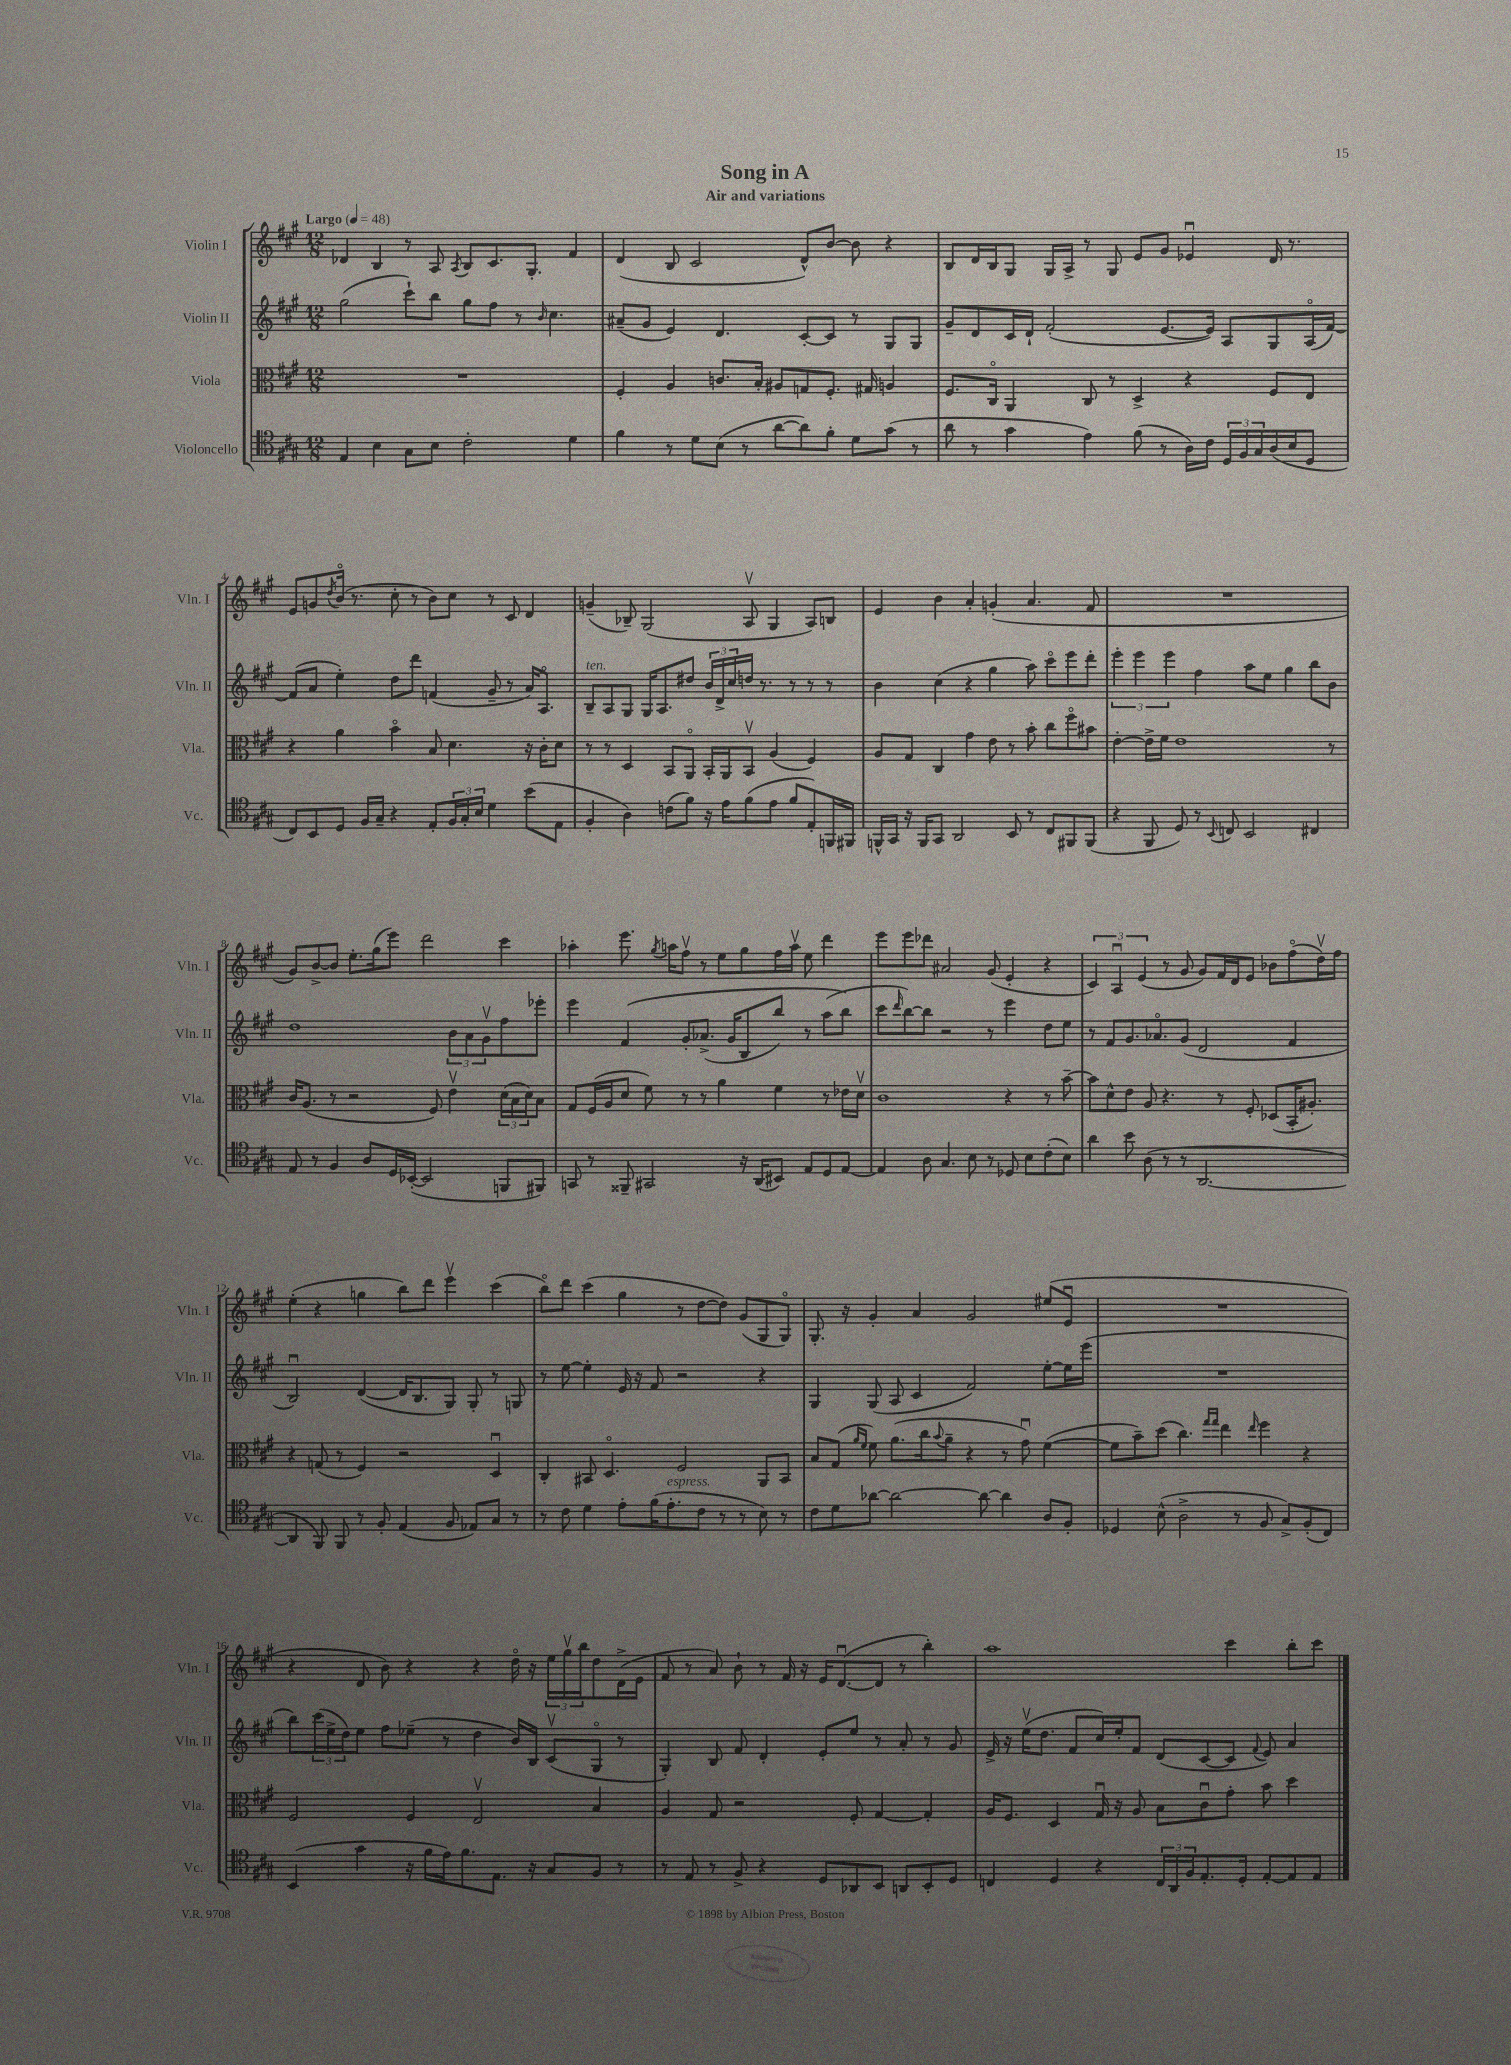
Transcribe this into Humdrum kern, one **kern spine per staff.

**kern	**kern	**kern	**kern
*staff4	*staff3	*staff2	*staff1
*clefC4	*clefC3	*clefG2	*clefG2
*k[f#c#g#]	*k[f#c#g#]	*k[f#c#g#]	*k[f#c#g#]
*M12/8	*M12/8	*M12/8	*M12/8
*MM48	*MM48	*MM48	*MM48
4E/	1.r	(2gg#\	4d-/
4B\	.	.	4B/
8G#\L	.	8ccc#`\L)	8r
8B\J	.	8bb\J	8A/
.	.	.	8qA/
2c#'\	.	8gg#\L	8B/L
.	.	8ff#\J	8.c#/
.	.	8r	.
.	.	.	8.G#'/J
.	.	16qqb/	.
.	.	4.cc#\	.
4d\	.	.	4f#/
=	=	=	=
4f#\	4F#'/	(8a#~/L	(4d/
.	.	8g#/J	.
8r	4A/	4e/)	8B/
8d\L	.	.	2c#/
(8B\J	8.c/L	4.d/	.
8r	.	.	.
.	16B'/Jk	.	.
[8a\L	8A#/L	.	.
8a\])	8G/	[8c#'/L	8d^^/L)
8f#'\J	8.F#'/J	8c#/]J	[8b/J
8d\L	.	8r	8b\]
.	16G#/	.	.
(8g#\J	4A/	8G#/L	4r
8r	.	8G#/J	.
=	=	=	=
8a\	8.F#/L	8g#~/L	8B/L
8r	.	8d/	16d/L
.	16C#o/Jk	.	16B/J
4g#\	4AA/	16c#/L	8G#/J
.	.	16d`/JJ	.
.	.	(2f#'/	16G#/LL
.	.	.	16A^/JJ
4e\)	8C#/	.	8r
.	8r	.	8G#/
(8f#\	4D^/	.	8e/L
8r	.	[8.e/L	8g#/J
16A\LL)	4r	.	4e-u/
16c#\JJ	.	16e/]Jk)	.
24D/LL	.	8A/L	.
24F#/	.	.	.
24G#/	.	.	.
(16A/	8F#/L	8G#/	16d/
16B/J	.	.	8.r
8D/J	8E/J	(16Ao/L	.
.	.	[16f#/JJ)	.
=	=	=	=
8C#/L)	4r	(8f#/]L	8e/L
8BB/	.	8a/J	8g/
.	.	.	8qdd/
8D/J	4a\	4ee'\)	(16bo/Jk
.	.	.	8.r
16F#/LL	.	.	.
16G#~/JJ	.	.	.
4r	4bo\	8dd\L	8cc#'\
.	.	8ddd\J	8r
8E'/L	8B/	(4f/	8b\L)
24F#/L	4.d\	.	8cc#\J
24G#'/	.	.	.
24B/JJ	.	.	.
4d\	.	8g#~/	8r
.	.	8r	8c#/
(8b\L	16r	16a/LK)	4d/
.	16c#'\LK	8.Ao/J	.
8E\J	8d\J	.	.
=	=	=	=
4F#'/	8r	8B~/L	(4g~/
.	8r	8A/	.
4A\)	4D/	8G#/J	8B-~/)
.	.	16G#/LK	(2G#/
.	.	8.A/	.
(8c\L	8BB/L	.	.
8f#\J)	8AAo/J	8dd#/J	.
16r	16BB'/LL	24b/LL	.
.	.	24d^/	.
16e\LK	16AA/J	.	.
.	.	24cc#/	.
(8f#\	8BBv/J	16dd/JJ	8Av/
.	.	8.r	.
8e\J	(4A/	.	4G#/
8f#/L	.	8r	.
8E'/)	4F#/)	8r	8A/L)
16FF/L	.	8r	8B/J
16FF#/JJ	.	.	.
=	=	=	=
16FF^^/LL	8A/L	4b\	4e/
16GG#/JJ	.	.	.
16r	8G#/J	.	.
16FF/LK	.	.	.
8GG#/J	4C#/	(4cc#\	4b\
2AA/	.	.	.
.	4g#\	4r	4a'/
.	8e\	4gg#\	(4g'/
8BB/	8r	.	.
8r	8b'\	8aa\)	4.a/
8C#/L	8cc#\L	8ccc#o\L	.
8FF#/	8ff#o\	8eee\	.
(8FF#/J	8b#\J	8ddd'\J	8f#/
=	=	=	=
4r	[4e'\	6eee'\	1.r
.	.	6eee\	.
8FF#/	16e^\]LL	.	.
.	16f#\JJ	.	.
.	.	6eee\	.
8D/)	1e	.	.
8r	.	4ff#\	.
8qqBB/	.	.	.
8C/	.	.	.
2BB/	.	8aa\L	.
.	.	8ee\J	.
.	.	4gg#\	.
4C#/	.	8bb\L	.
.	8r	8b\J	.
=	=	=	=
8E/	16c#/LK	1dd	8g#/L)
.	(8.A/J	.	.
8r	.	.	[8b^/
4F#/	8r	.	8b/]J
.	2r	.	8.ee'\L
8A/L	.	.	.
.	.	.	(16gg#\k
16D/L	.	.	8eee\J)
([16BB-'/JJ	.	.	.
2BB-/]	.	.	2ddd\
.	8F#/)	.	.
.	4ev\	12b\L	.
.	.	12a\	.
.	.	12g#v\	.
8FF/L	(24d\LL	8ff#\	4ccc#\
.	24B\	.	.
.	24d\J)	.	.
8FF#/J)	8B\J	8eee-'\J	.
=	=	=	=
8GG/	8G#/L	4eee\	4aa-'\
8r	(16F#/L	.	.
.	16A/J	.	.
8FF##~/	8d/J	&(4f#/	8.eee\
2GG#/	8f#\)	.	.
.	.	.	8qgg#/
.	.	.	16aa\LK
.	8r	8g#'/L	8ff#v\J
.	8r	(8.a-^/J	8r
.	4a\	.	8ee\L
.	.	16g#/LK	.
16r	.	8B/	8gg#\
(16AA/LK	.	.	.
8BB#/J)	4f#\	8bb/J)	16ff#\L
.	.	.	16aav\JJ
8E/L	.	8r	8ee\
8D/	8r	(8aa\L	4ddd\
[8E/J	16e-\LL	8bb\J&)	.
.	16dv\JJ	.	.
=	=	=	=
4E/]	1c#	8ccc#\L	8eee\L
.	.	16qqddd/	.
.	.	[8bb\)	8eee\
8A\	.	8bb\]J	8ddd-\J
4.G#/	.	2r	2a#/
8B\	.	.	.
8r	.	8r	(8g#/
8D-/	4r	4eee\	4e'/
8B\L	.	.	.
(8c#'\	8r	8dd\L	4r
8B\J)	[8b~\	8ee\J	.
=	=	=	=
4a\	8b\]L	8r	6c#/)
.	8d^^\	8f#/L	.
.	.	.	6Au/
8b\	8e\J	8.g#/	.
.	.	.	(6e/
(8A\	8A/	.	.
.	.	8.a-o/	.
8r	4.r	.	8r
8r	.	(8g#/J	8g#/
[2.AA/	.	2d/	8g#/L)
.	8r	.	16f#/L
.	.	.	16d/J
.	8F#'/	.	8e/J
.	(8D-/L	.	8b-\L
.	16BB'/K	4f#/	(8ff#o\
.	8.A#'/J)	.	.
.	.	.	16ddv\L)
.	.	.	16ff#\JJ
=	=	=	=
4AA/]	4r	2Bu/)	(4ee'\
8FF#/)	(8G/	.	4r
8FF#/	8r	.	.
8r	4F#/)	([4d/	4gg\
8F#'/	.	.	.
(4E/	2r	16d/]LK	8bb\L)
.	.	8.B/	.
.	.	.	8ddd\J
8F#/	.	8G#/J)	4eeev\
8E-/L)	.	8G#'/	.
8G#/J	4Du/	8r	(4ccc#\
8r	.	8G/	.
=	=	=	=
8r	4C#'/	8r	8bbo\L)
8c#\	.	[8ee\	8ddd\J
4d\	8BB#/	4ee'\]	(4ccc#\
.	4.Do/	.	.
8e'\L	.	16e/	4gg#\
.	.	16r	.
(16f#\K	.	8f#/	.
8.e'\	.	.	.
.	2F#/	2r	8r
8c#\J	.	.	[8dd\L
8r	.	.	8dd\]J)
8r	.	.	(8g#/L
8B\)	8AA/L	4r	8G#/
8r	8BB#/J	.	8G#o/J)
=	=	=	=
8c#\L	8B/L	4G#/	8.G#'/
8d\	(8G#/J	.	.
.	.	.	16r
.	16qqa/LL	.	.
.	16qqf#/JJ	.	.
[8a-\J	8f#\)	(8G#/	4g#'/
2a-\_	(8.a\L	8A/	.
.	.	4c#/	4a/
.	16cc#\k	.	.
.	8qqb/	.	.
.	8a~\J	.	.
.	4r	2f#/)	2g#/
8a-\_	.	.	.
4a-\]	8r	.	.
.	8g#u\)	.	.
8A/L	([4f#\	[8ee'\L	(8ee#/L
8F#'/J	.	16ee\]L	8eu/J
.	.	(16eee\JJ	.
=	=	=	=
4D-/	8f#\]L	1.r	1.r
.	8b~\)	.	.
(8B^^\	(8dd\J	.	.
2A^\	4.cc#\)	.	.
.	16qqgg#/LL	.	.
.	16qqgg#/JJ	.	.
.	4ee\	.	.
8r	.	.	.
.	16qqee/	.	.
8F#/	4ff#\	.	.
8G#^/L)	.	.	.
(8F#'/	4r	.	.
8C#/J)	.	.	.
=	=	=	=
(4BB/	2F#/	8bb\L)	4r
.	.	(24ccc#\L	.
.	.	24ee^\	.
.	.	24dd\J)	.
4g#\	.	8ee\J	8d/
.	.	8ff#\L	8b\)
16r	4F#/	(8ee-~\J	4r
16f#\LL	.	.	.
16e\J)	.	8r	.
8.f#\	.	.	.
.	2Ev/	4dd\	4r
8.E\J	.	.	.
.	.	16b/LL)	16ddo\
16r	.	16B/JJ	16r
8G#/L	.	(8c#v/L	24ee\LL
.	.	.	24gg#v\
.	.	.	24bb\J
8F#/J	4B/	8G#o/J	8dd\
8r	.	8r	(16d^\L
.	.	.	16e\JJ
=	=	=	=
8r	4A/	4G#'/)	8f#/
8E/	.	.	8r
8r	8G#/	8B/	8a/)
8F#^/	2r	8f#/	8b`\
4r	.	4d'/	8r
.	.	.	16f#/
.	.	.	16r
8D/L	.	8e'/L	16e/LK
.	.	.	([8.du/
8AA-/	8F#'/	8ee/J	.
8BB/J	[4G#/	8r	8d/]J
8AA/L	.	8a'/	8r
8BB'/	4G#'/]	8r	4bb'\)
8D/J	.	8g#/	.
=	=	=	=
4C/	16A/LK	16e^/	1aa
.	8.F#/J	16r	.
.	.	(16eev\LK	.
.	.	8.dd\J	.
4D/	4D/	.	.
.	.	8f#/L	.
4r	16G#u/	16cc#/L)	.
.	16r	16ee'/J	.
.	8A/	8f#/J	.
24C/LL	8B\L	(8d/L	.
24AA/	.	.	.
24F#/J	.	.	.
8.E'/	8c#u\	[8c#/	.
.	8g#'\J	8c#/]J	4ccc#\
16D'/Jk	.	.	.
.	.	8qqf#/	.
[8E'/L	8b\	8e/)	.
8E/]	4dd\	4a/	8bb'\L
8E/J	.	.	8ccc#\J
==	==	==	==
*-	*-	*-	*-
